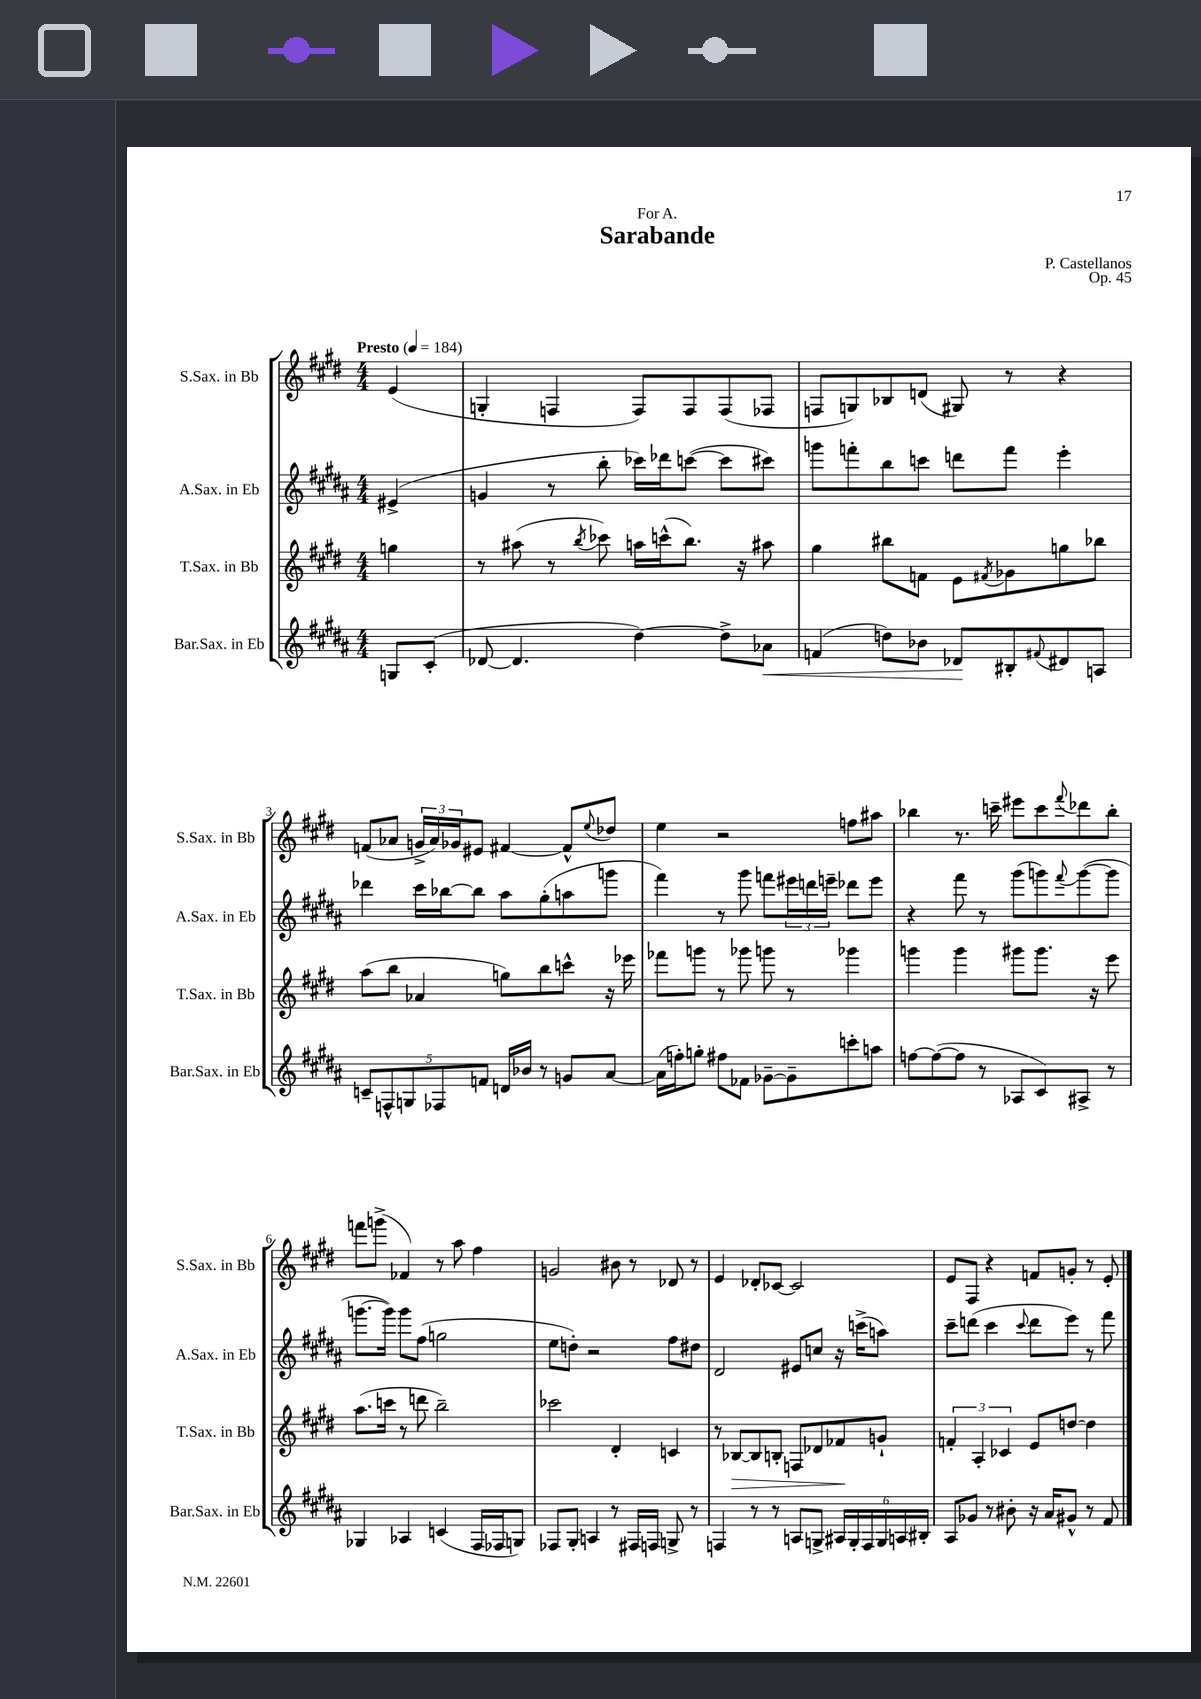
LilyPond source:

\header { title = "Sarabande" composer = "P. Castellanos" dedication = "For A." opus = "Op. 45" }
<<
\new StaffGroup <<
\new Staff = "s0" \with { instrumentName = "S.Sax. in Bb" shortInstrumentName = "S.Sax. in Bb" } {
    \clef treble \key e \major \numericTimeSignature \time 4/4 \partial 4 \tempo "Presto" 4 = 184
    e'4( |
    g4-. f4 f8) f8 f8( fes8 |
    f8 g8) bes8 d'8( gis8) r8 r4 |
    f'8( aes'8 \tuplet 3/2 { g'16-> aes'16) ges'16 } eis'8 fis'4~ fis'8-^ \appoggiatura { e''8 } des''8 |
    e''4 r2 f''8 ais''8 |
    bes''4 r8. c'''16-- eis'''8 c'''8 \appoggiatura { fis'''8 } des'''8 bes''8-. |
    f'''8 g'''8->( fes'4) r8 a''8 fis''4 |
    g'2 bis'8 r8 des'8 r8 |
    e'4 des'8-. ces'8~ ces'2 |
    e'8 fis8 r4 f'8 g'8-. r8 e'8-. \bar "|." |
}
\new Staff = "s1" \with { instrumentName = "A.Sax. in Eb" shortInstrumentName = "A.Sax. in Eb" } {
    \clef treble \key b \major \numericTimeSignature \time 4/4 \partial 4
    eis'4->( |
    g'4 r8 b''8-. ces'''16) des'''16 c'''8~( c'''8 cis'''8) |
    g'''8 f'''8-. b''8 c'''8 d'''8 f'''8 e'''4-. |
    des'''4 cis'''16 bes''16~ bes''8 ais''8 gis''8-.( a''8 g'''8 |
    fis'''4) r8 gis'''8 f'''8 \tuplet 3/2 { eis'''16 d'''16 e'''16-- } des'''8 e'''8 |
    r4 fis'''8 r8 gis'''8( g'''8) \appoggiatura { fis'''8 } g'''8~( g'''8 |
    g'''8.~ g'''16) g'''8 fis''8( g''2 |
    e''8 d''8-.) r2 fis''8 dis''8 |
    dis'2 eis'8 c''8 r16 c'''16->( a''8) |
    cis'''8-- d'''8( cis'''4 \appoggiatura { cis'''8 } d'''8 e'''8) r8 fis'''8 \bar "|." |
}
\new Staff = "s2" \with { instrumentName = "T.Sax. in Bb" shortInstrumentName = "T.Sax. in Bb" } {
    \clef treble \key e \major \numericTimeSignature \time 4/4 \partial 4
    g''4 |
    r8 ais''8( r8 \acciaccatura { b''8 } ces'''8) a''16 c'''16-^( b''8.) r16 ais''8 |
    gis''4 bis''8 f'8 e'8 \acciaccatura { fis'8 } ges'8 g''8 bes''8 |
    a''8( b''8 aes'4 g''8) b''8 c'''8-^ r16 ees'''16 |
    fes'''8 g'''8 r8 ges'''8 g'''8 r8 ges'''4 |
    g'''4 g'''4 gis'''8 gis'''8. r16 e'''8 |
    a''8.( c'''16 r8 d'''8 b''2--) |
    ces'''2 dis'4-. c'4 |
    r8 bes8~\> bes8 b8-. f8 des'8 fes'8\! g'8-! |
    \tuplet 3/2 { f'4-. a4-. ces'4 } e'8 d''8~ d''4 \bar "|." |
}
\new Staff = "s3" \with { instrumentName = "Bar.Sax. in Eb" shortInstrumentName = "Bar.Sax. in Eb" } {
    \clef treble \key b \major \numericTimeSignature \time 4/4 \partial 4
    g8 cis'8-.( |
    des'8~ des'4. dis''4~) dis''8-> aes'8\< |
    f'4( d''8) bes'8 des'8\! bis8-. \appoggiatura { fis'8 } dis'8 a8 |
    \tuplet 5/4 { c'8-- f8-^ g8 fes8 f'8 } d'16 bes'16 r8 g'8 ais'8~ |
    ais'16( f''16-.) g''8-. fis''8 fes'8 ges'8~-- ges'8-- c'''8-. a''8 |
    f''8~ f''8~( f''8 r8 aes8 cis'8) ais8-> r8 |
    ges4 aes4 c'4( fis16 fes16 g8) |
    fes8 gis8-. a4 r8 fis16 f16 g8-> r8 |
    f4 r8 r8 a8 g8-> \tuplet 6/4 { ais16 g16-. f16 g16 a16 bis16-. } |
    ais8 ges'8 r8 bis'8-. r16 ais'16 gis'8-^ r8 fis'8 \bar "|." |
}
>>
>>
